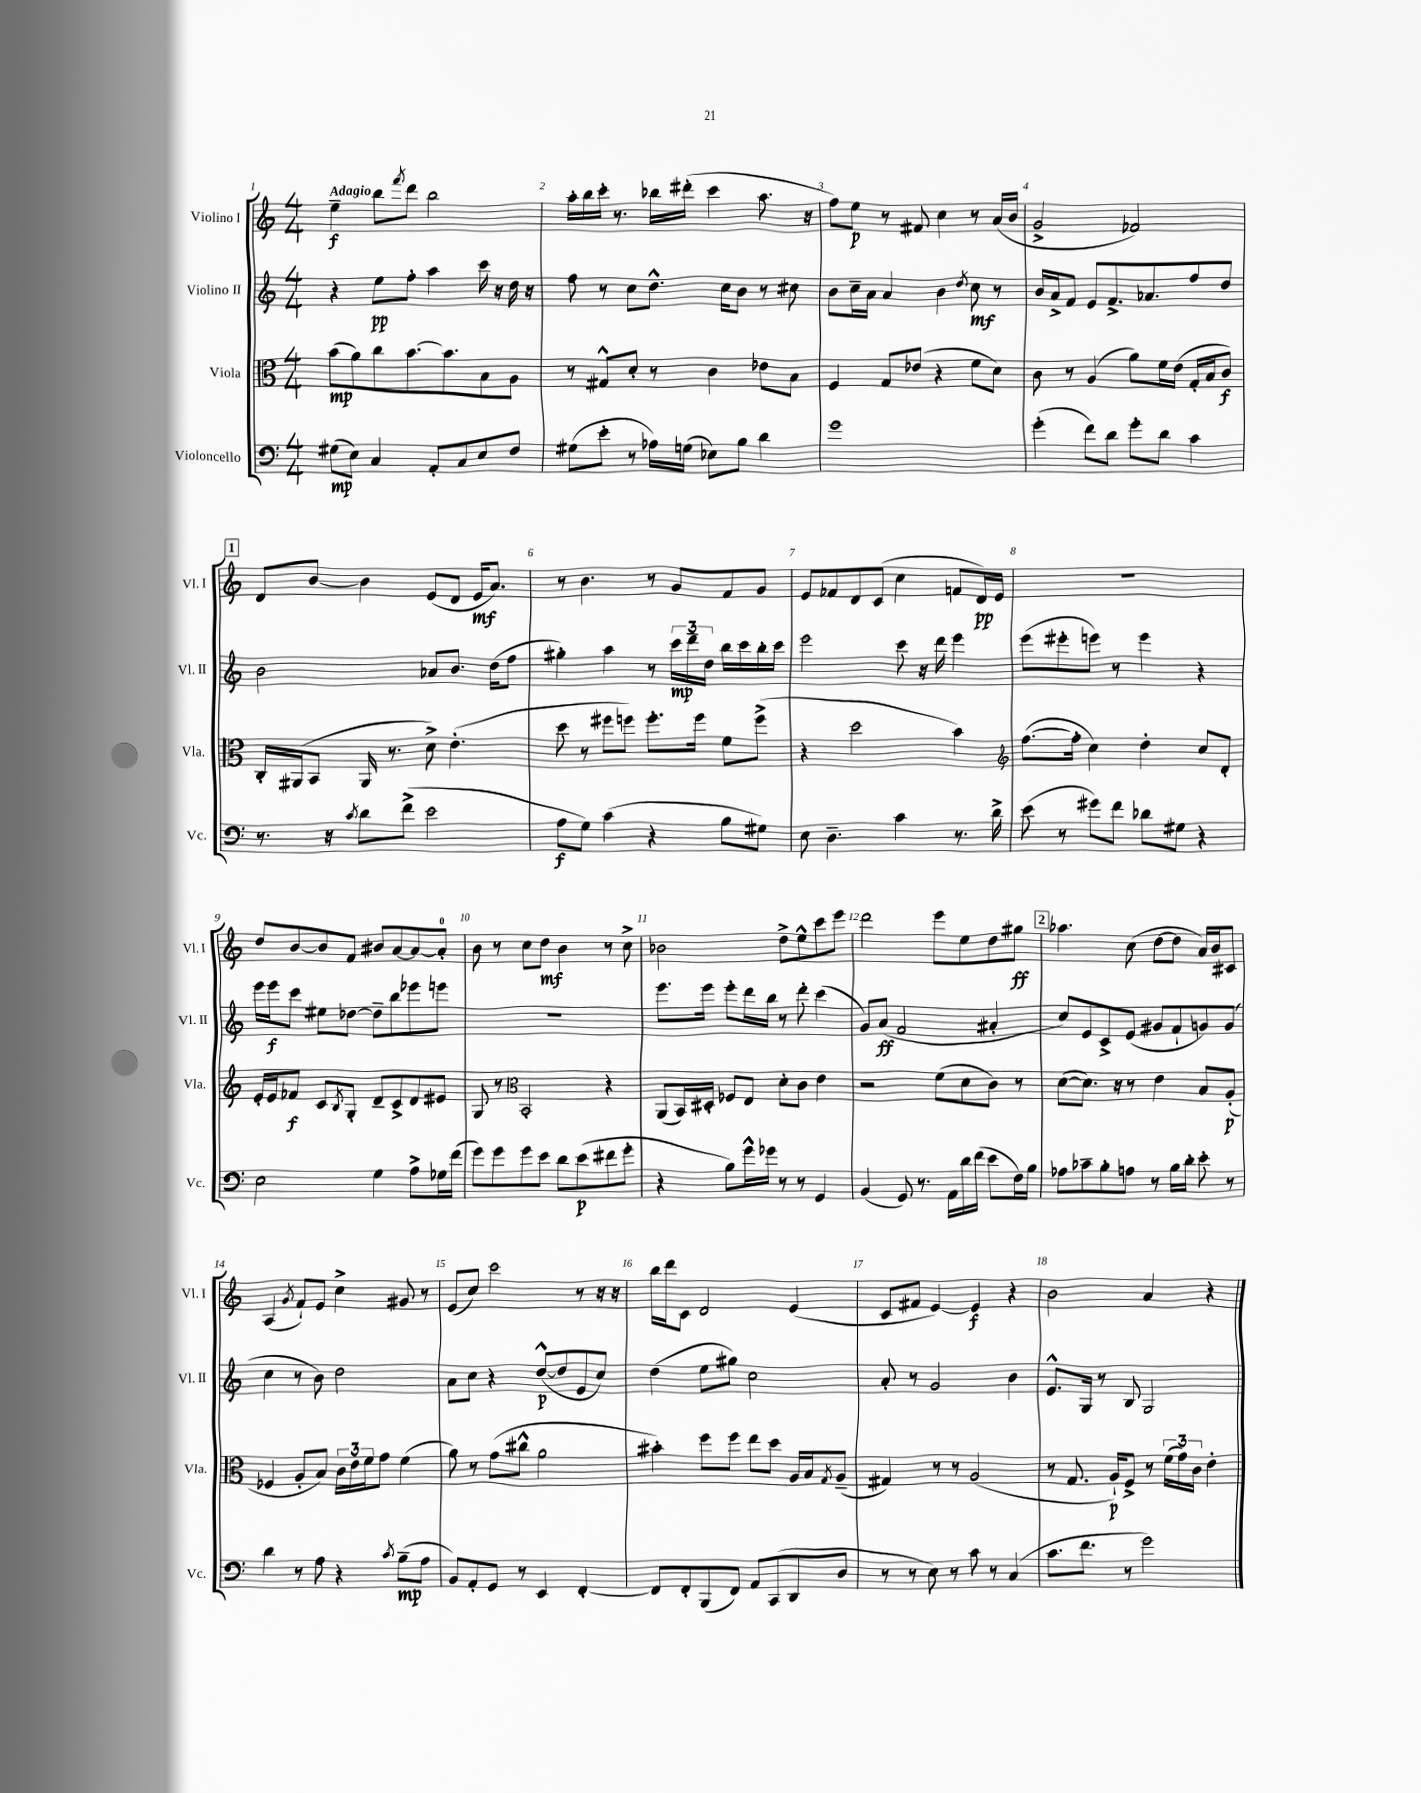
<<
\new StaffGroup <<
\new Staff = "s0" \with { instrumentName = "Violino I" shortInstrumentName = "Vl. I" } {
    \clef treble \key c \major \numericTimeSignature \time 4/4 \tempo "Adagio"
    e''4--\f b''8 \acciaccatura { f'''8 } d'''8 b''2 |
    a''16-. b''16 c'''16-. r8. bes''16 dis'''16-.( c'''4 a''8. r16 |
    f''8) e''8\p r8 fis'8 c''4 r8 a'16( b'16 |
    g'2-> fes'2) |
    \mark \markup { \box "1" } d'8 b'8~ b'4 e'8( d'8 e'16\mf a'8.) |
    r8 b'4. r8 g'8 f'8 g'8 |
    e'8 fes'8 d'8 c'8( c''4 f'8 d'16\pp) e'16 |
    r1 |
    d''8 b'8~ b'8 f'8 bis'8 a'8~ a'8~ a'8-0-. |
    b'8 r8 c''8 d''8\mf b'4 r8 c''8-> |
    bes'2 d''8-> e''8-^ c'''8 e'''8 |
    d'''2 e'''8 e''8 d''8 gis''8\ff |
    \mark \markup { \box "2" } aes''4. c''8( d''8~ d''8 a'16) b'16 cis'8 |
    a4( \acciaccatura { g'8 } f'8-!) e'8 c''4-> gis'8 r8 |
    e'8( c''8) c'''2 r8 r16 r16 |
    b''16 d'''16 c'8 d'2 e'4( |
    c'8 fis'8 e'4~) e'4\f r4 |
    b'2 a'4 r4 \bar "|." |
}
\new Staff = "s1" \with { instrumentName = "Violino II" shortInstrumentName = "Vl. II" } {
    \clef treble \key c \major \numericTimeSignature \time 4/4
    r4 e''8\pp f''8-. a''4 c'''16 r16 d''16 r16 |
    f''8 r8 c''8 d''8.-^ c''16 b'8 r8 cis''8 |
    b'8 c''16-- a'16 a'4 b'4 \acciaccatura { d''8 } c''8\mf r8 |
    b'16 a'16-> f'8 e'8 f'8.-> aes'8. f''8 d''8 |
    \mark \markup { \box "1" } b'2 aes'8 b'8. d''16( f''8 |
    gis''4-.) a''4 r8 \tuplet 3/2 { c'''16\mp d'''16-- d''16 } b''16 c'''16 b''16-. c'''16 |
    e'''2 c'''8 r16 d'''16 e'''4 |
    e'''8( eis'''8-. e'''8) r8 e'''4 r4 |
    e'''16 e'''16\f c'''8 eis''8 des''8~ des''8-- b''8 ees'''8 e'''8 |
    r1 |
    e'''8. e'''16 e'''8-. d'''16 b''16 r8 d'''8-. c'''4( |
    g'8) a'8\ff( f'2 ais'4-. |
    \mark \markup { \box "2" } c''8) e'8 c'8-> e'8( gis'8 f'8-! g'8) g'8( |
    c''4 r8 b'8) d''2 |
    a'8 c''8 r4 d''8~-^\p( d''8 e'8 c''8) |
    d''4( e''8 gis''8) c''2 |
    a'8-. r8 g'2 b'4 |
    e'8.-^ g16 r8 b8 g2 \bar "|." |
}
\new Staff = "s2" \with { instrumentName = "Viola" shortInstrumentName = "Vla." } {
    \clef alto \key c \major \numericTimeSignature \time 4/4
    b'8\mp( a'8) c''8 b'8.~ b'8. b8 a8 |
    r8 gis8-^ d'8-. r8 c'4 ees'8 b8 |
    f4 g8 ees'8( r4 f'8 d'8) |
    c'8 r8 a4( a'8) f'16 e'16( g16-. b16 c'8\f) |
    \mark \markup { \box "1" } c16-. ais,16( b,8 ais,16 r8. d'8->) e'4.-.( |
    d''8 r8 fis''8 f''8) f''8.-. f''16 f'8 f''8->( |
    r4 d''2 b'4) |
    \clef treble f''8.~( f''16-. c''4) d''4-. c''8 d'8-. |
    e'16-. e'16 fes'8\f c'8 \acciaccatura { b8 } g8-. d'8-- c'8-> d'8 eis'8 |
    g8 r8 \clef alto b,2-. r4 |
    a,8( b,16) dis16-. fes8 e8 d'8-. c'8 e'4 |
    r2 f'8( d'8 c'8) r8 |
    \mark \markup { \box "2" } d'8~( d'8.) r16 r8 e'4 b8 a8-.\p( |
    fes4 a8-. b8) \tuplet 3/2 { c'16 e'16 f'16 } g'8 f'4( |
    a'8) r8 g'8( cis''8-^ a'2 |
    bis'4-.) f''8 f''8 e''8 d''8 a16 b16 \acciaccatura { g8 } a8--( |
    gis4) r8 r8 a2( |
    r8 g8. a16-!\p) f8-> r8 \tuplet 3/2 { f'16( g'16) c'16 } e'4-. \bar "|." |
}
\new Staff = "s3" \with { instrumentName = "Violoncello" shortInstrumentName = "Vc." } {
    \clef bass \key c \major \numericTimeSignature \time 4/4
    gis8\mp( e8) c4 a,8-. c8 e8 f8 |
    gis8( e'8-. r8 aes16) g16( ees8) b8 d'4 |
    g'1 |
    g'4-.( f'8) d'8 g'8-. d'8 c'4 |
    \mark \markup { \box "1" } r8. r16 \acciaccatura { c'8 } d'8 f'8->( e'2 |
    a8\f g8) c'4( r4 b8 gis8) |
    e8 d4.-- c'4 r8. d'16-> |
    e'8( r8 gis'8) f'8 des'8 gis8 r4 |
    e2 g4 a8-> ges16 f'16( |
    g'8) g'8 g'8 e'8 d'8 e'8\p( fis'8 g'8-. |
    r4 b8) g'16-^ ges'16 r8 r8 g,4 |
    b,4( g,8) r8. a,16 d'16 f'16( e'8 f16) b16 |
    \mark \markup { \box "2" } aes8 ces'8-- b8-. a8 r8 b16 d'16-. e'8-. r8 |
    d'4 r8 a8 r4 \acciaccatura { c'8 } b8--\mp( a8 |
    b,8) a,8-. g,8 r8 e,4 f,4~-. |
    f,8 f,8-. b,,8( f,8) a,8 c,8( d,8 d8 |
    r8 r8 e8) r8 c'8 r8 c4( |
    c'8. f'8. r8 g'2) \bar "|." |
}
>>
>>
\layout { \context { \Score \override BarNumber.break-visibility = ##(#f #t #t) barNumberVisibility = #all-bar-numbers-visible } }
